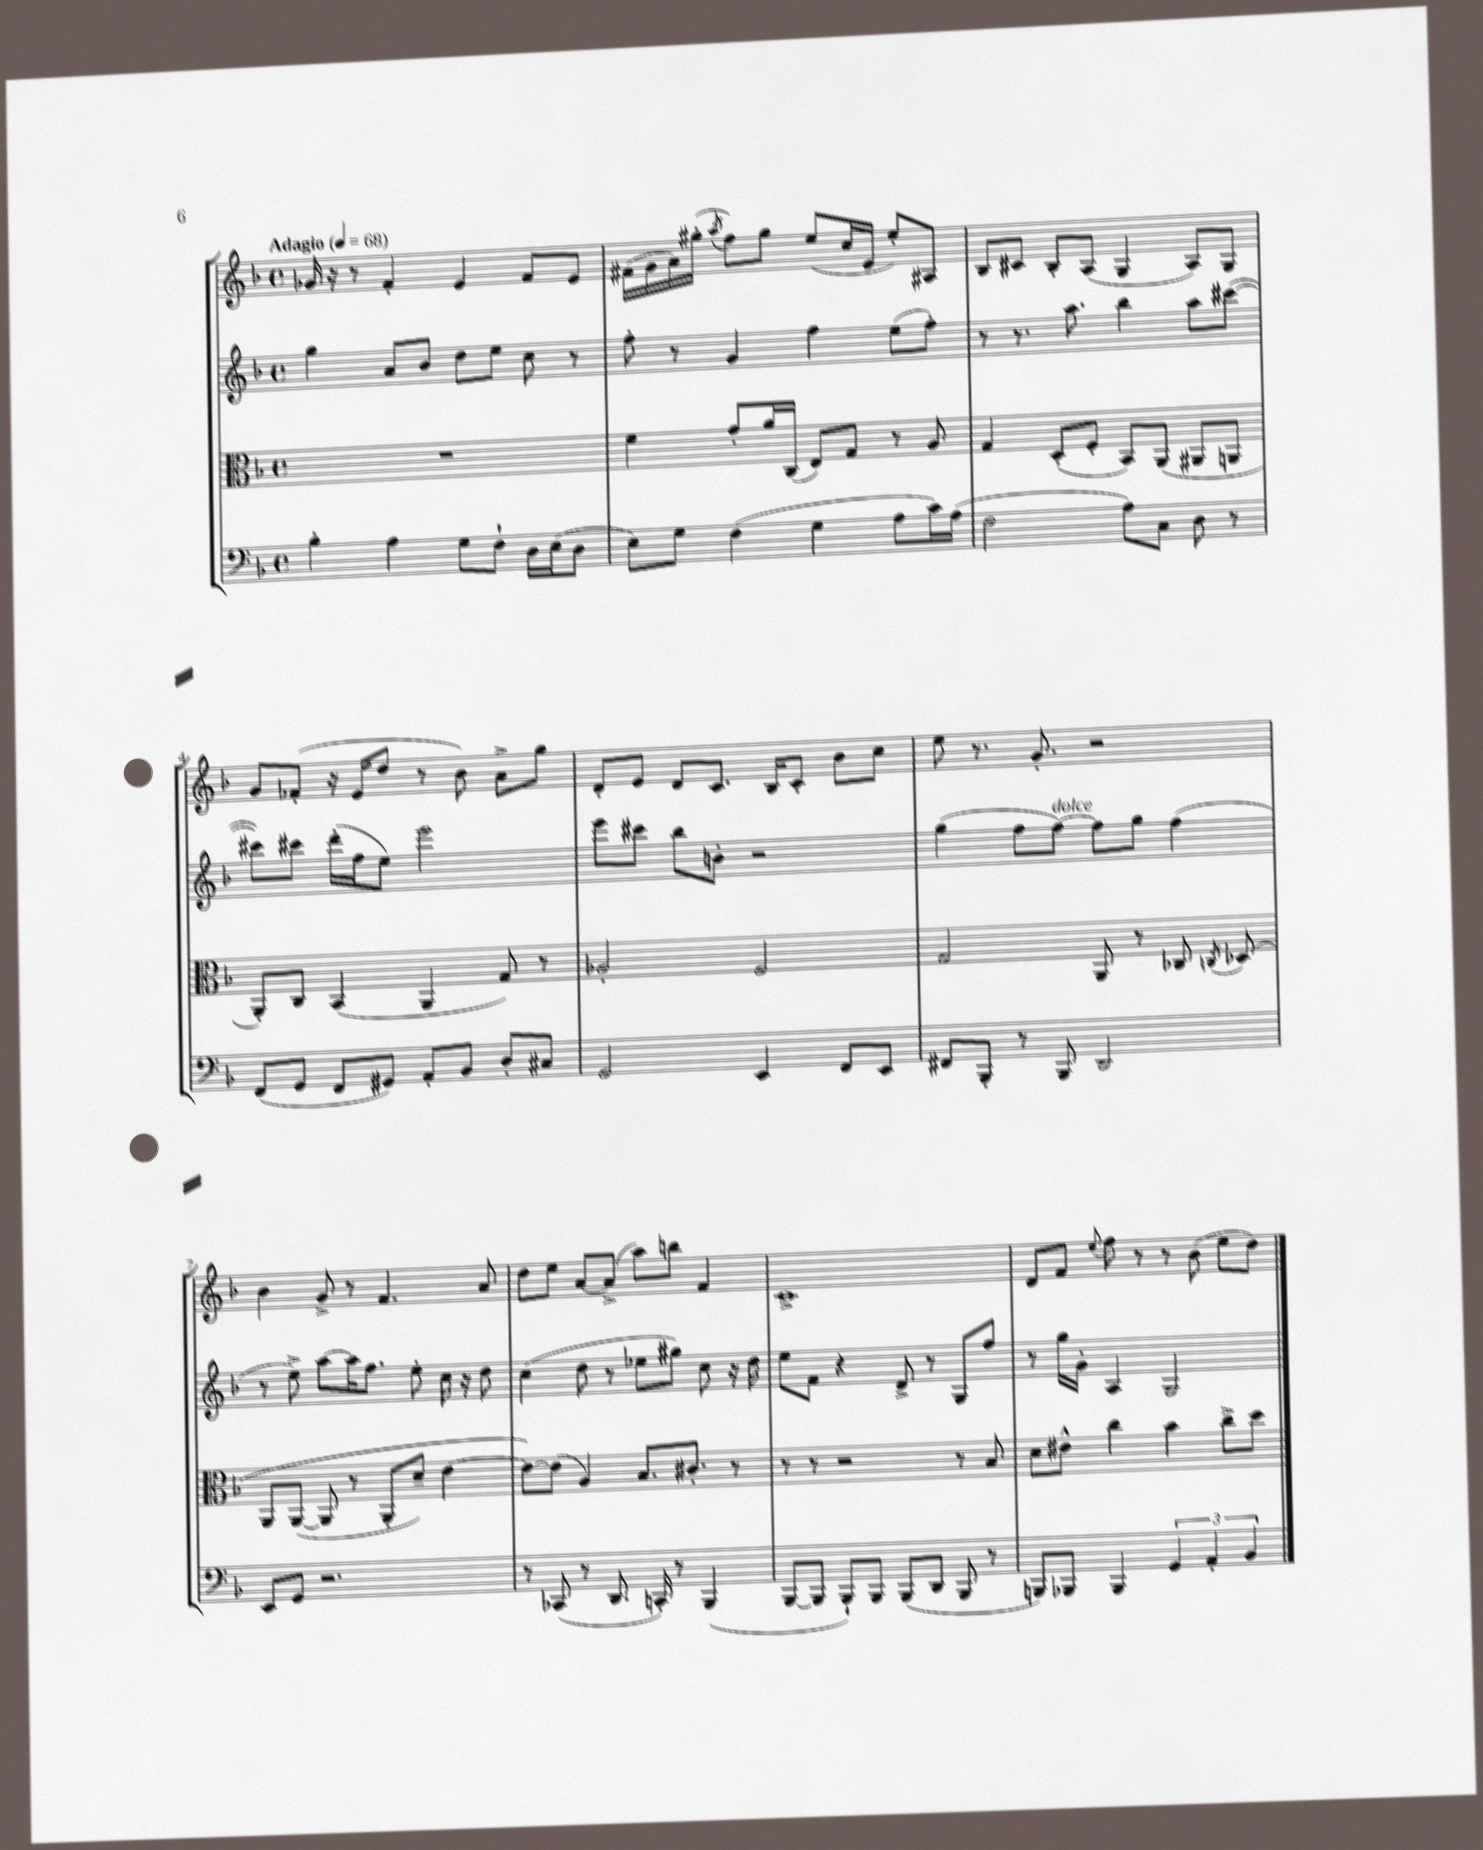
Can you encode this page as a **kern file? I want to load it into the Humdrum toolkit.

**kern	**kern	**kern	**kern
*staff4	*staff3	*staff2	*staff1
*clefF4	*clefC3	*clefG2	*clefG2
*k[b-]	*k[b-]	*k[b-]	*k[b-]
*M4/4	*M4/4	*M4/4	*M4/4
*met(c)	*met(c)	*met(c)	*met(c)
*MM68	*MM68	*MM68	*MM68
4B-'	1r	4gg	16g-
.	.	.	16r
.	.	.	8r
4A	.	8a	4f'
.	.	8b-	.
8G	.	8dd	4e
8F`	.	8ee	.
16D	.	8cc	8f
(16E	.	.	.
8D	.	8r	8e
=	=	=	=
8E)	4f	8ff'	(16f#
.	.	.	16g
8G	.	8r	16a)
.	.	.	(16gg#'
.	.	.	8qaa
(4F	8g'	4g	8ff)
.	16a	.	8gg#
.	(16C	.	.
4G	8E)	4ff	(8ee
.	8G	.	16cc
.	.	.	16e
8A	8r	(8ee	8ee')
16c)	8A	8ff')	8A#
(16A	.	.	.
=	=	=	=
2F	4G	8r	8B-
.	.	8.r	8c#
.	(8D'	.	8B-'
.	.	8.aa	.
.	8F'	.	(8A
8A)	8BB-)	4bb-	4G
8C	(8AA	.	.
8D	8AA#	8aa	8A)
8r	8AA	([8ccc#	8G
=	=	=	=
(8FF	8AA')	8ccc#])	8g
8GG	8C	8ccc#	(8f-'
8FF	(4BB-	(16ddd'	16r
.	.	16ff	16e
8GG#)	.	8ee)	8dd
8AA'	4AA	2eee	8r
8BB-	.	.	8b-)
8D'	8G)	.	8a^
8C#	8r	.	8gg
=	=	=	=
2GG	2A-'	8eee	8d'
.	.	8ccc#	8e
.	.	8bb-	8d
.	.	8b'	8.c
4EE	2F	2r	.
.	.	.	16B-
.	.	.	8c'
8FF	.	.	8b-
8EE	.	.	8cc
=	=	=	=
8FF#	2G	(4gg	8ee
8BBB-'	.	.	8.r
8r	.	8ff	.
.	.	.	8.g'
8BBB-	.	[8ff)	.
2DD	8AA	8ff]	2r
.	8r	8gg	.
.	8C-	(4ff	.
.	8qC	.	.
.	&(8D-	.	.
=	=	=	=
8EE	8AA	8r	4b-
8GG	([8AA	8ee^)	.
2.r	8AA]	[8aa	8g^
.	8r	16aa]	8r
.	.	8.ff	.
.	8AA'	.	4.f
.	8d~)	8ee'	.
.	[4e	16cc	.
.	.	16r	.
.	.	8dd	8a
=	=	=	=
8r	8e_&)	(4cc	8dd
(8CC-	(8e]	.	8ee
8r	4A)	8dd	[8a
8.DD	.	8r	(8a^]
.	8.B-	8ee-	8aa)
16CC')	.	.	.
8r	.	8gg#)	8bb
.	8.c#'	.	.
(4BBB-	.	8cc	4f
.	8r	16r	.
.	.	16dd	.
=	=	=	=
[8BBB-	8r	8ee	1c^
8BBB-]	8r	8f	.
8BBB-`)	2r	4r	.
8BBB-	.	.	.
(8BBB-	.	8d^	.
8DD	.	8r	.
8BBB-	8r	8G	.
8r	8B-	8ff	.
=	=	=	=
8BBB)	8d	8r	8d
8BBB-	8e#^^	16gg	8f
.	.	16g'	.
.	.	.	8qqee
4BBB-	4cc	4A	8ff
.	.	.	8r
6GG	4b-	2G	8r
.	.	.	(8b-
6AA'	.	.	.
.	8cc^	.	8ee
6BB-	.	.	.
.	8dd	.	8dd)
==	==	==	==
*-	*-	*-	*-
